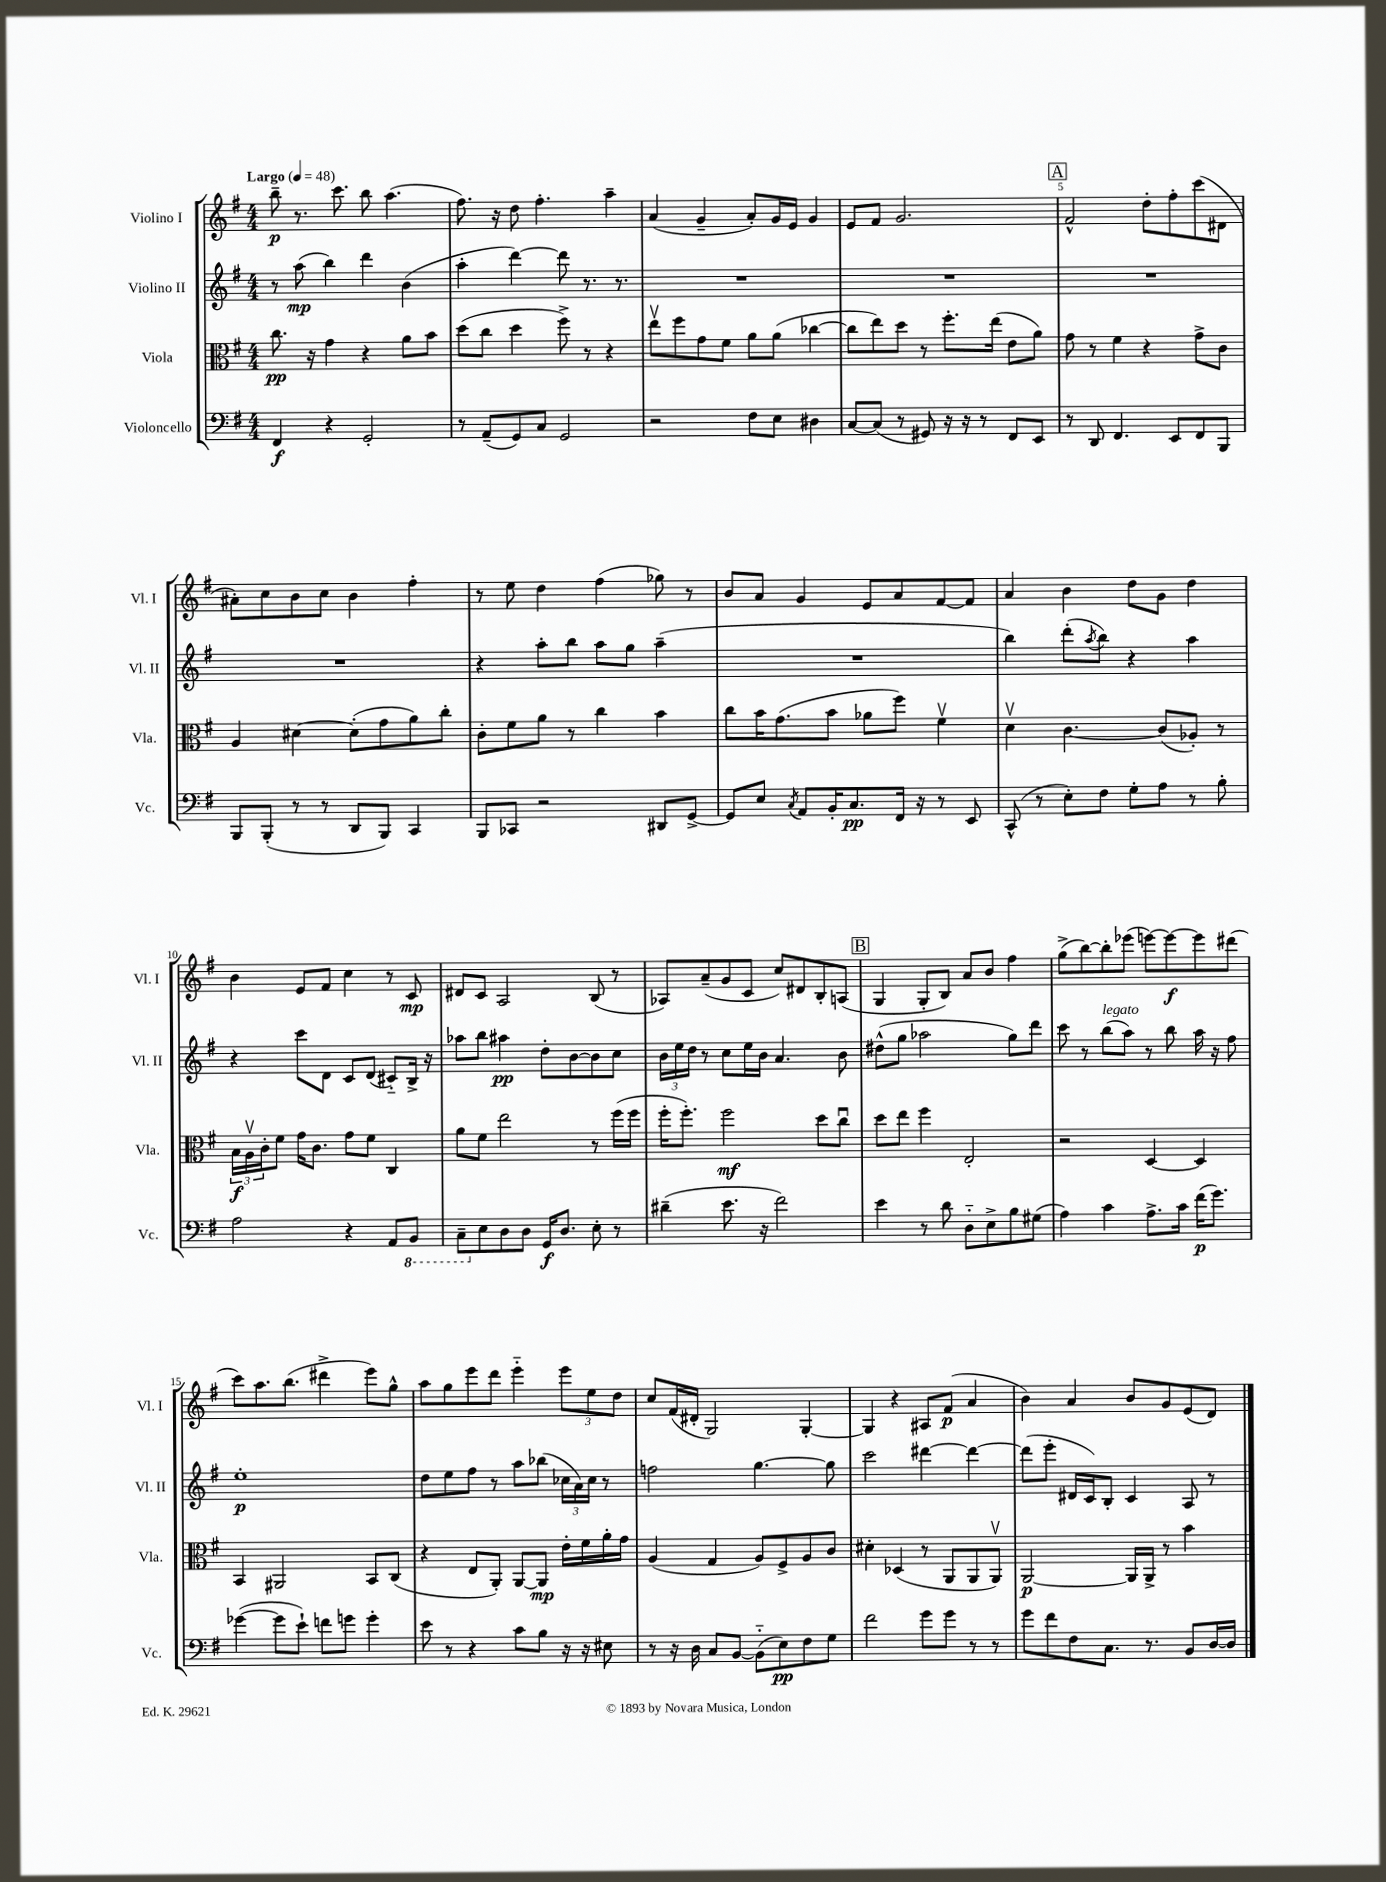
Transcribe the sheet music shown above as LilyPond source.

<<
\new StaffGroup <<
\new Staff = "s0" \with { instrumentName = "Violino I" shortInstrumentName = "Vl. I" } {
    \clef treble \key g \major \numericTimeSignature \time 4/4 \tempo "Largo" 4 = 48
    b''8--\p r8. c'''8. b''8 a''4.( |
    fis''8.) r16 d''8 fis''4.-. a''4-- |
    a'4( g'4-- a'8-.) g'16 e'16 g'4 |
    e'8 fis'8 g'2. |
    \mark \markup { \box "A" } fis'2-^ d''8-. fis''8-. c'''8( dis'8 |
    ais'8-.) c''8 b'8 c''8 b'4 fis''4-. |
    r8 e''8 d''4 fis''4( ges''8) r8 |
    b'8 a'8 g'4 e'8 a'8 fis'8~ fis'8 |
    a'4 b'4 d''8 g'8 d''4 |
    b'4 e'8 fis'8 c''4 r8 c'8\mp |
    dis'8 c'8 a2 b8( r8 |
    aes8) a'8--( g'8 c'8 c''8) dis'8 b8-. a8( |
    \mark \markup { \box "B" } g4 g8-. b8) a'8 b'8 fis''4 |
    g''8->( b''8~) b''8-. ees'''8( e'''8~) e'''8~\f e'''8 dis'''8( |
    c'''8) a''8. b''8.( dis'''4-> e'''8) g''8-^ |
    a''8 g''8 e'''8 d'''8 e'''4-_ \tuplet 3/2 { e'''8 e''8 d''8 } |
    c''8 fis'16( dis'16-. g2) g4~-. |
    g4 r4 ais8 fis'8\p( a'4 |
    b'4) a'4 b'8 g'8 e'8( d'8) \bar "|." |
}
\new Staff = "s1" \with { instrumentName = "Violino II" shortInstrumentName = "Vl. II" } {
    \clef treble \key g \major \numericTimeSignature \time 4/4
    r8 a''8\mp( b''4) d'''4 b'4( |
    a''4-. d'''4~) d'''8 r8. r8. |
    R1 |
    R1 |
    \mark \markup { \box "A" } R1 |
    R1 |
    r4 a''8-. b''8 a''8 g''8 a''4--( |
    R1 |
    b''4) d'''8-.( \acciaccatura { a''8 } b''8) r4 a''4 |
    r4 c'''8 d'8 c'8 d'8( cis'8-_) b16-> r16 |
    aes''8 b''8 ais''4\pp d''8-. b'8~ b'8 c''8 |
    \tuplet 3/2 { b'16 e''16 d''16 } r8 c''8 e''16 b'16 a'4. b'8 |
    \mark \markup { \box "B" } dis''8-^( g''8 aes''2 g''8) d'''8 |
    c'''8 r8 b''8^\markup { \italic "legato" }( a''8) r8 b''8 a''16 r16 fis''8 |
    e''1-.\p |
    d''8 e''8 fis''8 r8 a''8 bes''8( \tuplet 3/2 { ces''16 a'16) ces''16 } r8 |
    f''2 g''4.~ g''8 |
    c'''2 dis'''4~ dis'''4~ |
    dis'''8( e'''8-. dis'16 c'16) b8-. c'4 a8 r8 \bar "|." |
}
\new Staff = "s2" \with { instrumentName = "Viola" shortInstrumentName = "Vla." } {
    \clef alto \key g \major \numericTimeSignature \time 4/4
    c''8.\pp r16 g'4 r4 a'8 b'8 |
    d''8( c''8 d''4 fis''8->) r8 r4 |
    e''8\upbow fis''8 g'8 fis'8 a'8 a'8( ces''4~ |
    ces''8 e''8) d''8 r8 fis''8.-. e''16( e'8 a'8) |
    \mark \markup { \box "A" } g'8 r8 fis'4 r4 g'8-> c'8 |
    a4 dis'4~ dis'8-.( g'8 a'8) c''8-. |
    c'8-. fis'8 a'8 r8 c''4 b'4 |
    c''8 b'16 g'8.( b'8 aes'8 fis''8) fis'4\upbow |
    d'4\upbow c'4.~ c'8( aes8-.) r8 |
    \tuplet 3/2 { b16\f a16\upbow c'16-. } fis'8 g'16 c'8. g'8 fis'8 c4 |
    a'8 fis'8 e''2 r8 fis''16( fis''16 |
    fis''16-. fis''8.-.) fis''2\mf d''8 c''8\downbow |
    \mark \markup { \box "B" } d''8 e''8 fis''4 e2-. |
    r2 d4~ d4 |
    b,4 ais,2 b,8 c8( |
    r4 e8 a,8-.) a,8~ a,8\mp e'16-. fis'16 a'16-. g'16 |
    a4( g4 a8) fis8-> a8 c'8 |
    dis'4-. des4( r8 a,8 a,8 a,8\upbow) |
    a,2~\p a,16 a,16-> r8 b'4 \bar "|." |
}
\new Staff = "s3" \with { instrumentName = "Violoncello" shortInstrumentName = "Vc." } {
    \clef bass \key g \major \numericTimeSignature \time 4/4
    fis,4\f r4 g,2-. |
    r8 a,8--( g,8) c8 g,2 |
    r2 fis8 e8 dis4 |
    c8~ c8( r8 gis,8) r16 r16 r8 fis,8 e,8 |
    \mark \markup { \box "A" } r8 d,8 fis,4. e,8 fis,8 b,,8 |
    b,,8 b,,8-.( r8 r8 d,8 b,,8) c,4 |
    b,,8 ces,8 r2 dis,8 g,8~-> |
    g,8 e8 \acciaccatura { c8 } a,8 b,16-. c8.\pp fis,16 r16 r8 e,8 |
    c,8-^( r8 e8-.) fis8 g8-. a8 r8 b8-. |
    a2 r4 a,8 \ottava #-1 b,,8 |
    c,8-- \ottava #0 e8 d8 d8 g,16\f d8. e8-. r8 |
    dis'4--( e'8. r16 fis'2) |
    \mark \markup { \box "B" } e'4 r8 d'8 d8-_ e8-> b8 gis8( |
    a4) c'4 a8.-> c'16 fis'16\p( g'8.) |
    ges'4~( ges'8 e'8-!) f'8 g'8 g'4-. |
    e'8 r8 r4 c'8 b8 r16 r16 eis8 |
    r8 r16 d16 c8 b,8~ b,8-_( e8\pp) fis8 g8 |
    fis'2 g'8 g'8 r8 r8 |
    g'8 fis'8 fis8 c8. r8. b,8 d16~ d16 \bar "|." |
}
>>
>>
\layout { \context { \Score \override BarNumber.break-visibility = ##(#f #t #t) barNumberVisibility = #(every-nth-bar-number-visible 5) } }
